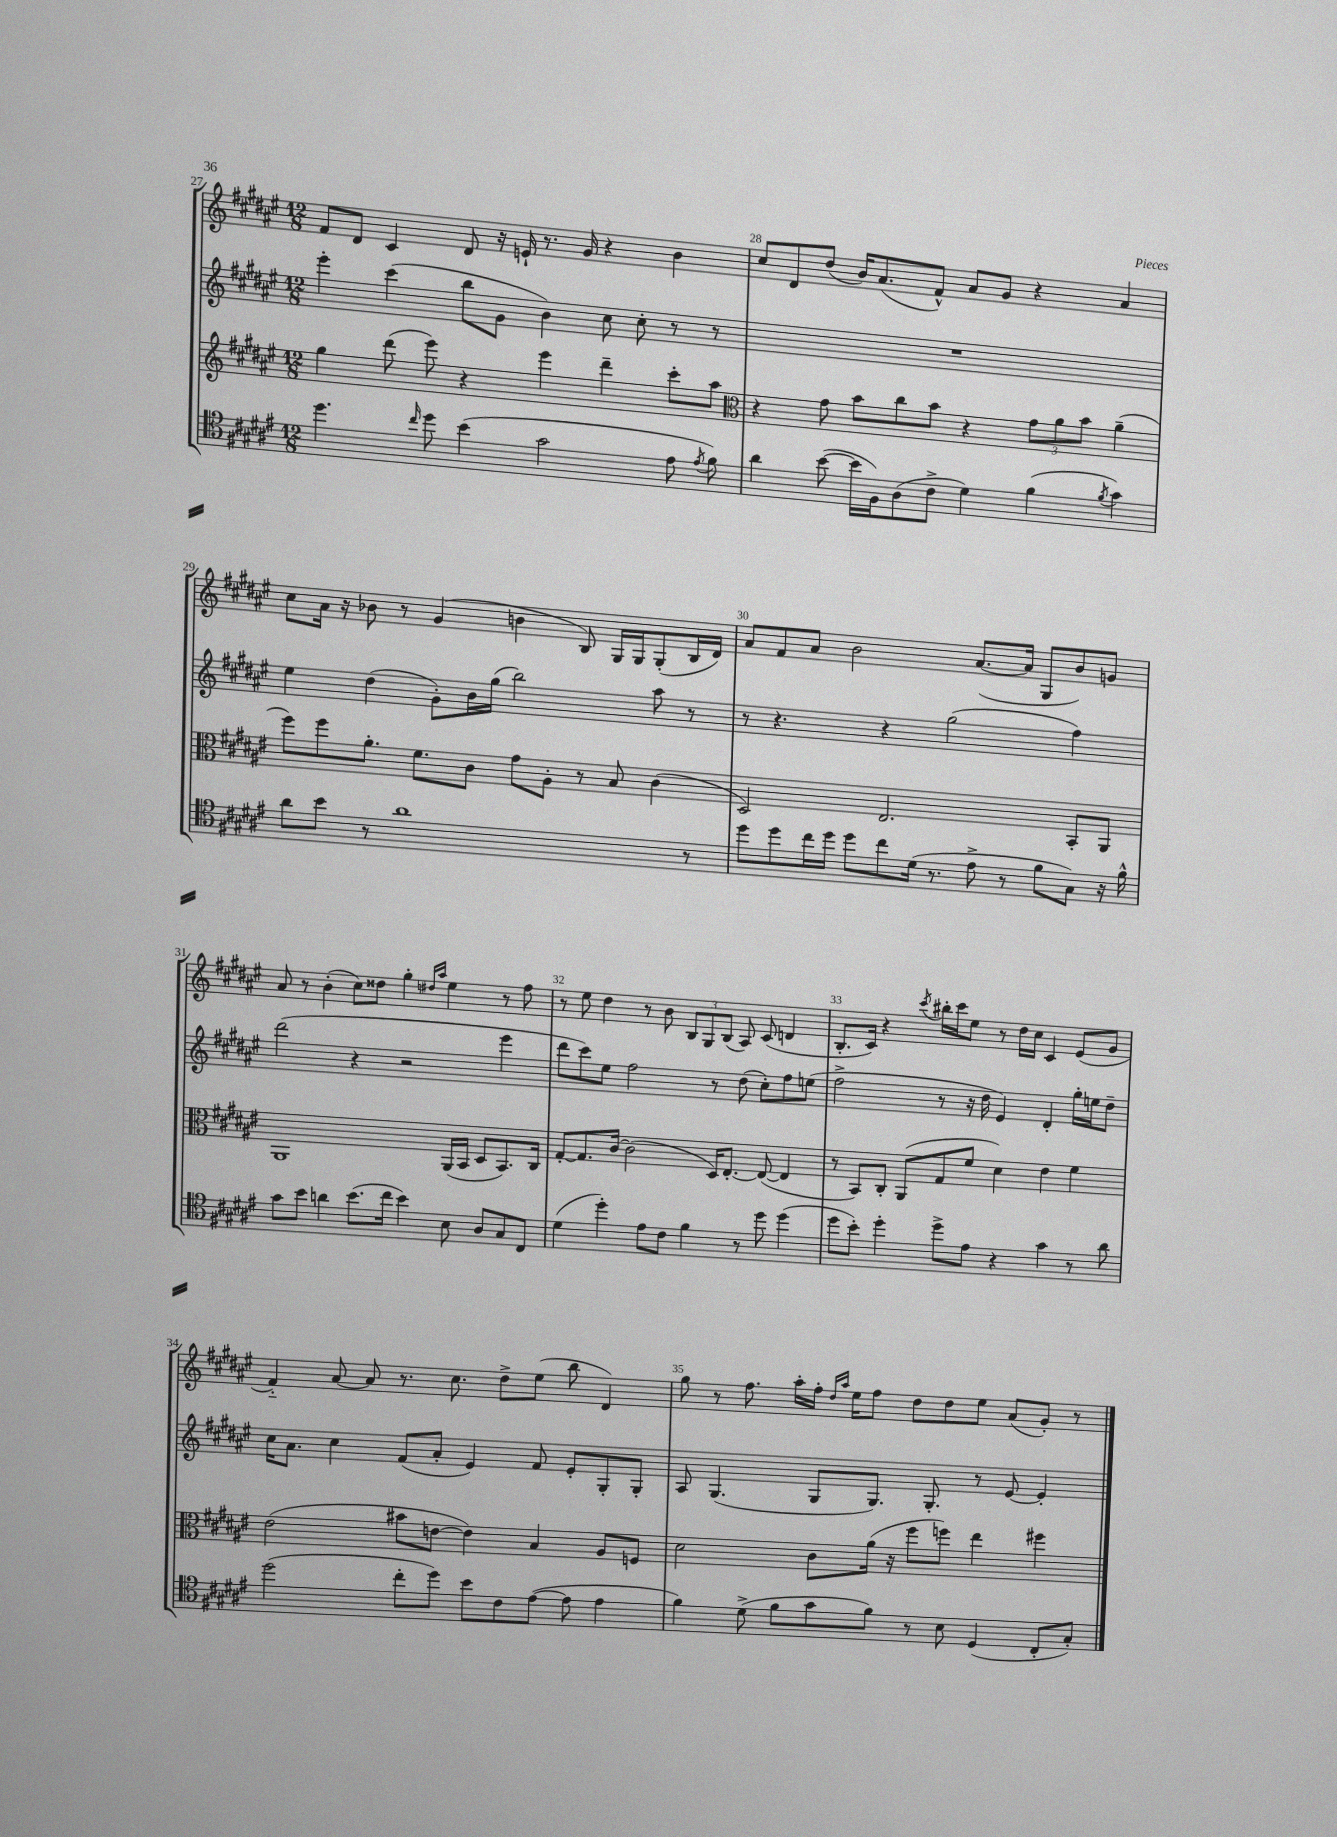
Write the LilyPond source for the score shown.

<<
\new StaffGroup <<
\new Staff = "s0" {
    \clef treble \key fis \major \numericTimeSignature \time 12/8
    \autoBeamOff fis'8[ dis'8] cis'4 dis'8 r16 e'16-! r8. gis'16 r4 b'4 |
    cis''8[ dis'8 dis''8]( b'16[) ais'8.( fis'8]-^) ais'8[ gis'8] r4 ais'4 |
    cis''8[ ais'16] r16 bes'8 r8 gis'4( b'4 b8) gis16[ gis16 gis8-.( b16 dis'16]) |
    ais'8[ fis'8 ais'8] b'2 ais'8.[~( ais'16] gis8[ b'8) g'8] |
    ais'8 r8 b'4-.( cis''8[) disis''8] gis''4-. \grace { dis''16[ ais''16] } eis''4 r8 fis''8 |
    r8 eis''8 dis''4 r8 b'8 \tuplet 3/2 { b8[ gis8 b8]( } ais8) cis'8( d'4 |
    b8.[-. cis'16]) r4 \acciaccatura { cis'''8 } bis''16[-. cis'''16 eis''8] r8 dis''16[ cis''16] cis'4 eis'8[( gis'8] |
    fis'4-_) ais'8~ ais'8 r8. cis''8. dis''8[-> eis''8]( b''8 dis'4) |
    gis''8 r8 fis''8. ais''16[-. fis''16]-. \grace { dis''16[ ais''16] } eis''16[ fis''8] dis''8[ dis''8 eis''8] ais'8[( gis'8]-.) r8 \bar "|." |
}
\new Staff = "s1" {
    \clef treble \key fis \major \numericTimeSignature \time 12/8
    \autoBeamOff eis'''4-. cis'''4( b''8[ gis'8] b'4) cis''8 cis''8-. r8 r8 |
    R1. |
    eis''4 dis''4( gis'8[-.) b'16 gis''16]( b''2) ais''8 r8 |
    r8 r4. r4 gis''2( fis''4) |
    dis'''2( r4 r2 eis'''4 |
    dis'''8[ cis'''8) eis''8] fis''2 r8 dis''8( cis''8[-.) fis''8 e''8]( |
    fis''2-> r8 r16 dis''16 eis'4) dis'4-. gis''16[-. e''16 dis''8]-- |
    cis''16[ ais'8.] cis''4 fis'8[( ais'8]-. eis'4) fis'8 eis'8[-. gis8-. gis8]-. |
    ais8 gis4.( gis8[ gis8.]) gis8.-. r8 eis'8~ eis'4-. \bar "|." |
}
\new Staff = "s2" {
    \clef treble \key fis \major \numericTimeSignature \time 12/8
    \autoBeamOff gis''4 dis'''8( eis'''8) r4 eis'''4 dis'''4-- cis'''8[-. ais''8] |
    \clef alto r4 gis'8 b'8[ cis''8 b'8] r4 \tuplet 3/2 { gis'8[ ais'8 b'8] } ais'4--( |
    fis''8[) fis''8 ais'8.]-. fis'8.[ cis'8] gis'8[ ais8]-. r8 b8 cis'4( |
    dis2) eis2. b,8[-. ais,8] |
    ais,1 ais,16[( b,16] dis8[ b,8.) cis16] |
    gis8[~-. gis8. cis'16]~ cis'2( dis16[) eis8.]~-. eis8~( eis4 |
    r8 b,8[) cis8]-. ais,8[( gis8 fis'8] dis'4) eis'4 fis'4 |
    eis'2( bis'8[ e'8]~ e'4) b4 ais8[ f8] |
    dis'2 cis'8[ ais'16]( r16 fis''8[ f''8]) eis''4 fis''4 \bar "|." |
}
\new Staff = "s3" {
    \clef tenor \key fis \major \numericTimeSignature \time 12/8
    \autoBeamOff dis''4. \grace { cis''16 } dis''8 b'4( gis'2 eis'8 \acciaccatura { eis'8 } fis'8) |
    ais'4 b'8~( b'16[ fis16) ais8( cis'8]-> dis'4) fis'4( \acciaccatura { fis'8 } gis'4) |
    ais'8[ b'8] r8 ais'1 r8 |
    dis''8[ dis''8 cis''16 dis''16] dis''8[ cis''8 dis'16]( r8. eis'8-> r8 fis'8[ gis8]) r16 fis'16-^ |
    gis'8[ b'8] a'4 b'8.[( cis''16] b'4) b8 ais8[ gis8 cis8] |
    dis'4( dis''4-.) eis'8[ cis'8] fis'4 r8 dis''8 dis''4( |
    dis''8[ b'8]-.) dis''4-. dis''8[-> eis'8] r4 gis'4 r8 ais'8 |
    dis''2( cis''8[-. dis''8]) b'8[ cis'8 eis'8]~( eis'8 eis'4 |
    fis'4) dis'8->( fis'8[ gis'8 fis'8]) r8 b8 dis4( cis8[-. gis8]-.) \bar "|." |
}
>>
>>
\layout { \context { \Score currentBarNumber = #27 \override BarNumber.break-visibility = ##(#f #t #t) barNumberVisibility = #all-bar-numbers-visible } }
